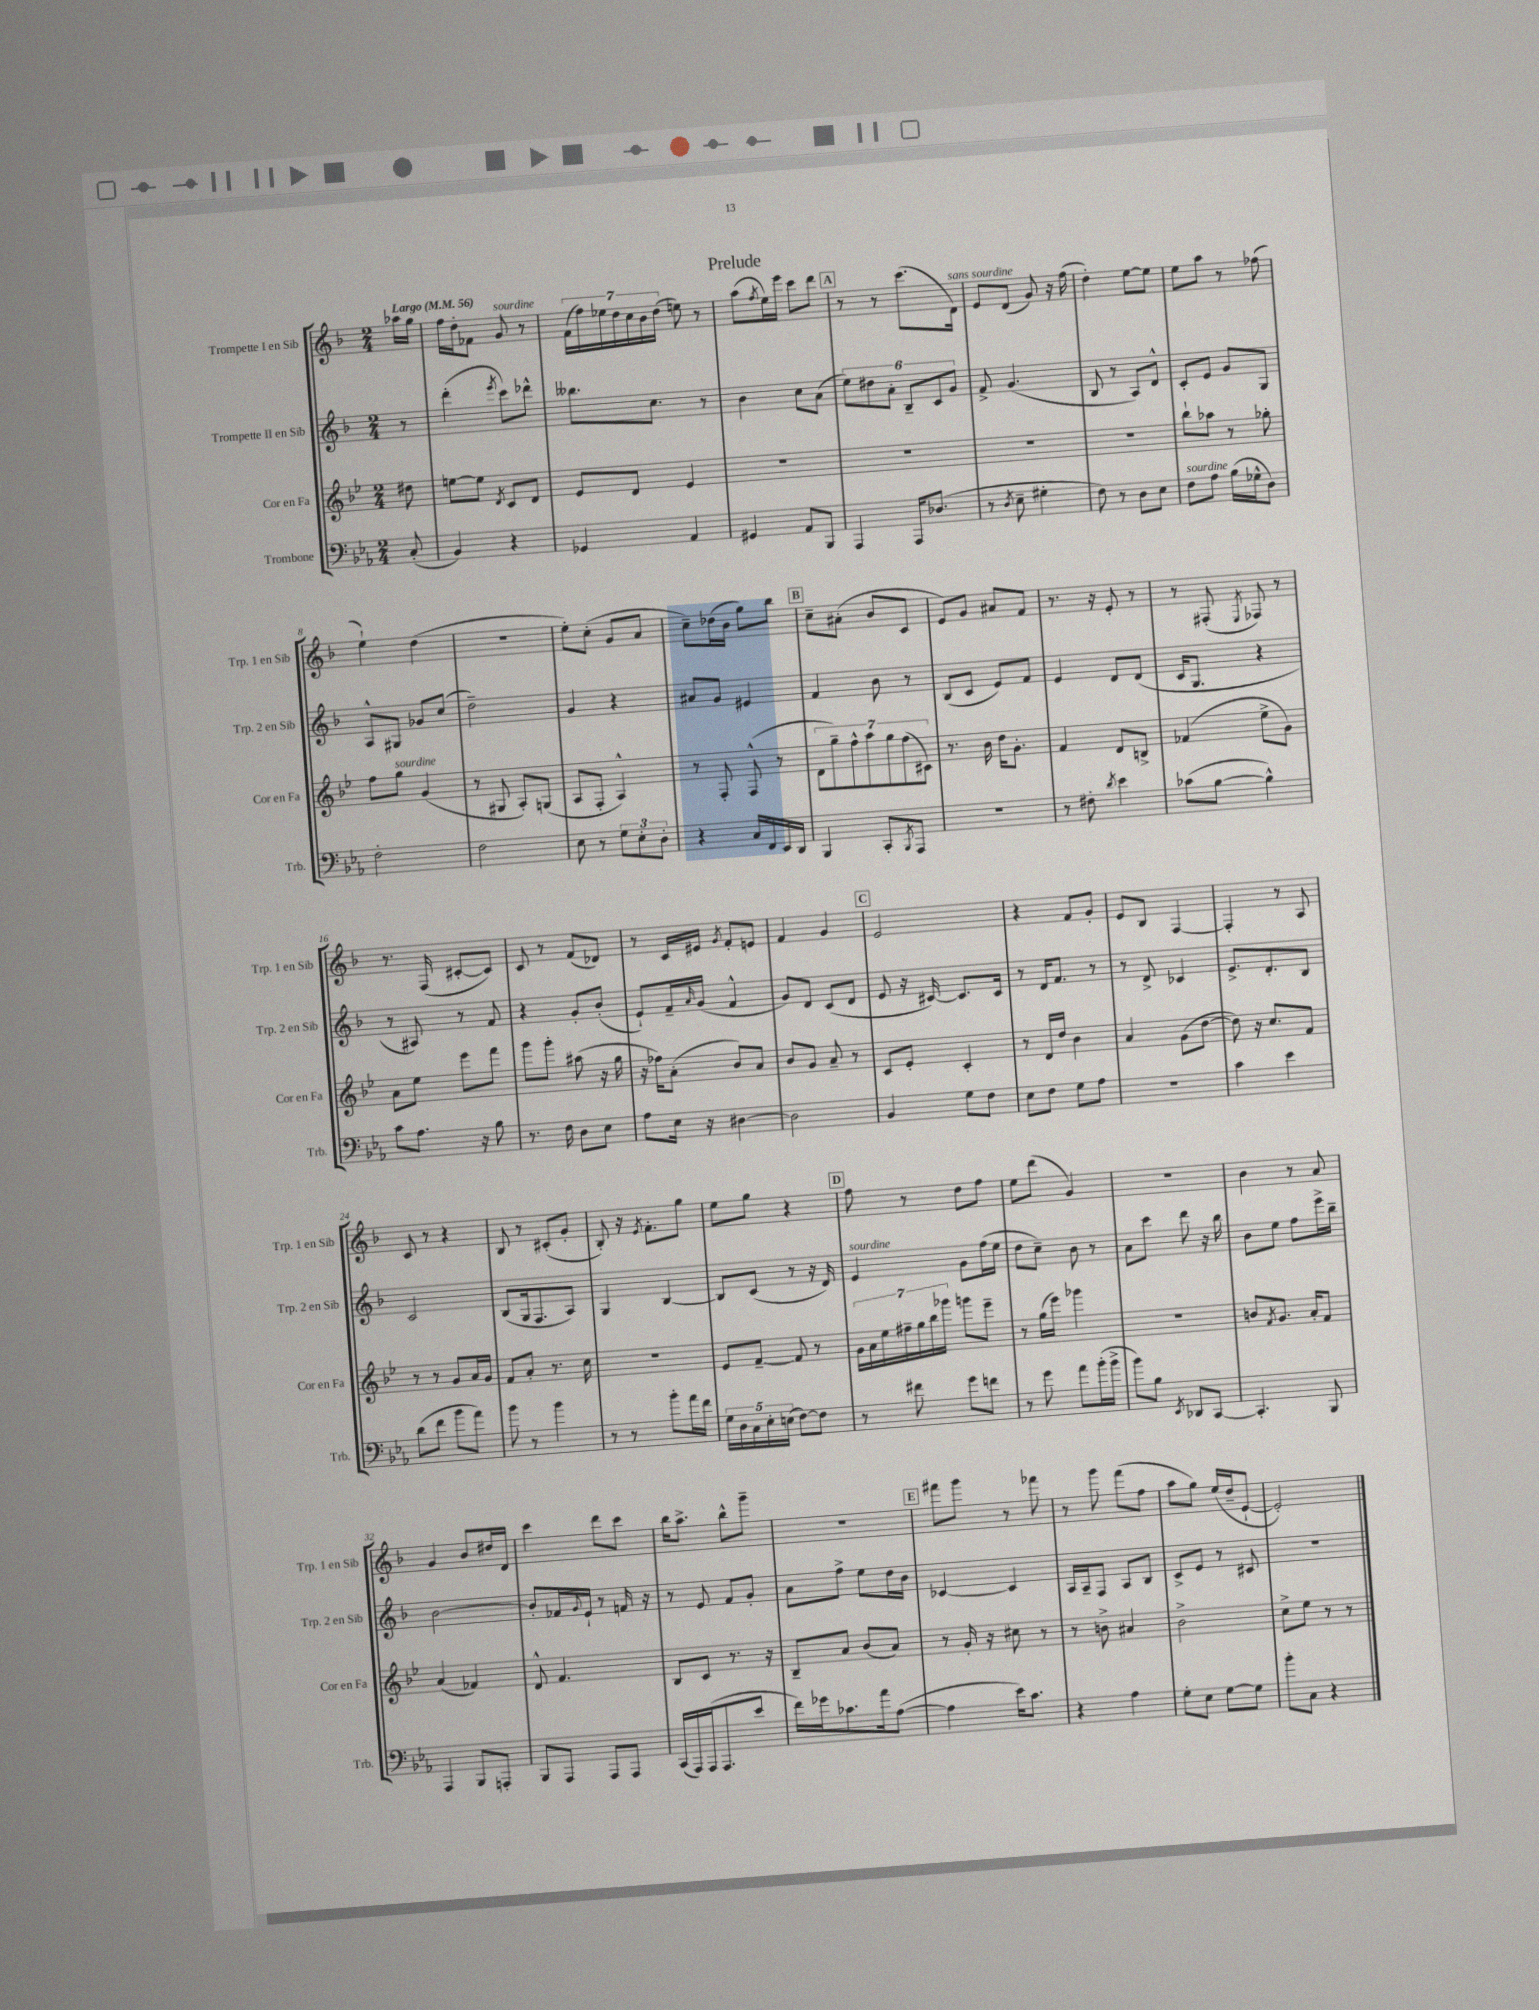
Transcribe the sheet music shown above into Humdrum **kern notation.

**kern	**kern	**kern	**kern
*part4	*part3	*part2	*part1
*staff4	*staff3	*staff2	*staff1
*I"Trombone	*I"Cor en Fa	*I"Trompette II en Sib	*I"Trompette I en Sib
*I'Trb.	*I'Cor en Fa	*I'Trp. 2 en Sib	*I'Trp. 1 en Sib
*clefF4	*clefG2	*clefG2	*clefG2
*k[b-e-a-]	*k[b-e-]	*k[b-]	*k[b-]
*M2/4	*M2/4	*M2/4	*M2/4
*MM56	*MM56	*MM56	*MM56
=	=	=	=
!	!	!	!LO:TX:a:B:t=Largo
(8C'/	8dd#X\	8r	16aa-X\LL
.	.	.	16gg\JJ
=1	=1	=1	=1
4BB-/)	[8een\L	(4ddd'\	16ff\LL
.	.	.	16dd'\J
.	8ee\J]	.	8f-X\J
.	8qd/	8qeee/	.
!	!	!	!LO:TX:a:i:t=sourdine
4r	8c/L	8ccc\L)	8g/
.	8d/J	8ddd-X^^\J	8r
=2	=2	=2	=2
4GG-X/	8e-/L	8.bb--X\L	(28f\LL
.	.	.	28ff\)
.	.	.	28ee-X\
.	.	.	28dd\
.	8d/J	.	.
.	.	.	28cc\
.	.	.	28b-\
.	.	8.cc\J	.
.	.	.	(28dd\JJ
4AA-/	4e-/	.	8een\)
.	.	8r	8r
=3	=3	=3	=3
4GG#X/	2r	4b-\	(8aa\L
.	.	.	8qff/
.	.	.	16ee\L)
.	.	.	16eee\JJ
8AA-/L	.	8cc\L	8ccc\L
8BBB-/J	.	(8a\J	8ddd\J
!!LO:REH:place=s1:t=A
=4	=4	=4	=4
4AAA-/	2r	12ee\L)	8r
.	.	12dd#X\	.
.	.	.	8r
.	.	12a'\J	.
16AAA-/KL	.	12B-~/L	(8.ccc\L
(8.D-X/J	.	.	.
.	.	12c/	.
.	.	12g/J	.
!	!	!	!LO:TX:a:i:t=sans sourdine
.	.	.	16d\Jk)
=5	=5	=5	=5
8r	2r	8f^/	8e/L
8qD/	.	.	.
8E-~\	.	(4.g/	(8d/J
4G#X'\	.	.	8g/)
.	.	.	16r
.	.	.	(16ff\
=6	=6	=6	=6
8F\)	2r	8B-/	4dd'\)
8r	.	8r	.
8D\L	.	8A/L)	[8ee\L
8E-\J	.	8d^^/J	8ee\J]
=7	=7	=7	=7
!LO:TX:a:i:t=sourdine	!	!	!
8F\L	8bb-`\L	8c'/L	8ee\L
8A-\J	8aa-X\J	8e/J	8aa\J
(16B-\LL	8r	8g/L	8r
16G-X^^\J	.	.	.
8D\J)	8gg-X'\	8G/J	(8ff-X\
!!LO:LB:g=z
=8	=8	=8	=8
2F'\	8ff\L	8A^^/L	4ee`\)
!	!LO:TX:a:i:t=sourdine	!	!
.	8gg\J	8G#X/J	.
.	(4g/	8g-X/L	(4dd\
.	.	(8cc/J	.
=9	=9	=9	=9
2F\	8r	2dd~\)	2r
.	8G#X/	.	.
.	8A'/L)	.	.
.	(8Gn/J	.	.
=10	=10	=10	=10
8E-\	8A/L	4g/	8ee'\L)
8r	8F'/J	.	(8cc'\J
12G\L	4A^^/)	4r	8g/L
12E-'\	.	.	.
.	.	.	8a/J
12D'\J	.	.	.
=11	=11	=11	=11
4r	8r	8a#X/L	8cc~\L)
.	8F'/	8g/J	(16dd-X\L
.	.	.	16b-\JJ
16C/LL	(8F^^/	4e#X/	8gg\L)
16FF/	.	.	.
16EE-/	8r	.	8bb-\J
16DD/JJ	.	.	.
!!LO:REH:place=s1:t=B
=12	=12	=12	=12
4BBB-/	14d\L	4f/	8cc~\L
.	14gg~\)	.	.
.	.	.	(8a#X'\J
.	14ff^^\	.	.
.	14aa\	.	.
8CC'/L	.	8b-\	8b-/L
.	14gg\	.	.
.	(14ff\	.	.
8qBBB-/	.	.	.
8AAA-/J	.	8r	8c/J
.	14c#X\J)	.	.
=13	=13	=13	=13
2r	8.r	(8B-/L	8e/L)
.	.	8c/J	8g/J
.	16b-\	.	.
.	16dd\KL	8e/L)	8a#X/L
.	8.g'\J	.	.
.	.	8f/J	8f/J
=14	=14	=14	=14
8r	4f/	4e/	8.r
8F#X'\	.	.	.
.	.	.	16r
8qd/	.	.	.
4e-\	8d/L	8d/L	8e'/
.	8Bn^/J	(8d/J	8r
=15	=15	=15	=15
(8c-X\L	(4f-X/	16c/KL	8r
.	.	8.G/J	.
[8B-\J	.	.	(8F#X'/
.	.	.	8qE/
4B-^^\])	8ee-^\L	4r	8F-X/)
.	8g\J)	.	8r
!!LO:LB:g=z
=16	=16	=16	=16
8c\L	8a\L	8r	8.r
8.A-\J	8ee-\J	8A#X/)	.
.	.	.	(16F/
.	8eee-\L	8r	[8c#X'/L
16r	.	.	.
8B-\	8fff\J	8f/	8c#/J])
=17	=17	=17	=17
8.r	8ggg\L	4r	8c/
.	8ggg'\J	.	8r
16F\	.	.	.
8D\L	(8aa#X\	8g'/L	(8f/L
8E-\J	16r	(8b-'/J	8d-X/J)
.	16gg\	.	.
=18	=18	=18	=18
8A-\L	16r	8e`/L)	8r
.	16ff-X\KL)	.	.
16E-\Jk	(8a'\J	16f~/L	16c/LL
.	.	16qqa/	.
16r	.	(16g/JJ	16e#X/JJ
.	.	.	8qg/
[4D#X\	8b-/L)	4f^^/	8f'/L
.	8a/J	.	8en/J
=19	=19	=19	=19
2D#\]	8b-/L	8g/L)	4f/
.	8g/J	8d/J	.
.	8a~/	(8c/L	4g/
.	8r	8d/J	.
!!LO:REH:place=s1:t=C
=20	=20	=20	=20
4BB-/	8c/L	8e/	2e/
.	8e-'/J	16r	.
.	.	[16c#X/)	.
8G\L	4c'/	8.c#/L]	.
8F\J	.	.	.
.	.	16c#/Jk	.
=21	=21	=21	=21
8E-\L	8r	8r	4r
8F\J	16d/LL	16d/KL	.
.	16dd/JJ	8.f/J	.
8G\L	4b-\	.	8f/L
8A-\J	.	8r	8g'/J
=22	=22	=22	=22
2r	4a/	8r	8e/L
.	.	8d^/	8B-/J
.	(8g\L	4c-X/	[4F/
.	[8dd\J	.	.
=23	=23	=23	=23
4c\	8dd\])	8.e^/L	4F'/]
.	16r	.	.
.	8.cc/L	8.d'/	.
4e-\	.	.	8r
.	8f/J	8B-/J	8A/
!!LO:LB:g=z
=24	=24	=24	=24
(8d\L	8r	2c/	8c/
8f\J	8r	.	8r
8b-\L	8g/L	.	4r
8a-\J)	16a/L	.	.
.	16g/JJ	.	.
=25	=25	=25	=25
8b-\	8f/L	(8B-/L	8B-/
8r	8a'/J	16G/k	8r
.	.	8.F/	.
4b-\	8.r	.	(8c#X'/L
.	.	8A/J)	8g'/J
.	16cc\	.	.
=26	=26	=26	=26
8r	2r	4G/	8B-'/)
8r	.	.	16r
.	.	.	8qe/
.	.	.	8.f'\L
8b-'\L	.	[4B-/	.
16a-\L	.	.	8gg\J
16f\JJ	.	.	.
=27	=27	=27	=27
20G\LL	8e-/L	8B-/L]	8ee\L
20D\	.	.	.
20C\	.	.	.
.	[8f~/J	(8c/J	8gg\J
20E-'\	.	.	.
(20En\JJ	.	.	.
[8F\L)	8f/]	8r	4r
8F\J]	8r	16r	.
.	.	16d/)	.
!!LO:REH:place=s1:t=D
=28	=28	=28	=28
!	!	!LO:TX:a:i:t=sourdine	!
8r	28g\LL	4e/	8ff\
.	28a\	.	.
.	28ee-\	.	.
.	28ff#X~\	.	.
8f#X\	.	.	8r
.	28gg\	.	.
.	28bb-\	.	.
.	28ggg-X\JJ	.	.
8g\L	8gggn\L	8g\L	8dd\L
8fn\J	8eee-~\J	(16ff\L	8ff\J
.	.	16ee\JJ	.
=29	=29	=29	=29
8r	8r	8dd\L	8ee\L
8g\	(16gg\LL	8cc~\J)	(8ddd\J
.	16eee-\JJ)	.	.
8a-\L	4ggg-X\	8b-\	4g/)
(16b-'\L	.	8r	.
16b-^\JJ	.	.	.
=30	=30	=30	=30
8b-\L)	2r	8a\L	2r
8B-\J	.	8ccc\J	.
8qEE-/	.	.	.
8DD-X/L	.	8ddd\	.
[8CC/J	.	16r	.
.	.	16bb-\	.
=31	=31	=31	=31
4.CC'/]	8bn/L	8b-\L	4b-\
.	8qf/	.	.
.	8.g/J	8ee\J	.
.	.	8ff\L	8r
.	16a'/KL	.	.
8BBB-/	8f/J	16eee^\L	8a/
.	.	16bb-~\JJ	.
!!LO:LB:g=z
=32	=32	=32	=32
4AAA-/	(4a/	[2b-\	4g/
8BBB-/L	4f-X/)	.	8b-/L
8AAAn'/J	.	.	16dd#X/L
.	.	.	16d/JJ
=33	=33	=33	=33
8BBB-/L	8d^^/	8b-'/L]	4ccc\
8AAA-/J	4.f/	16f-X/L	.
.	.	8qqg/	.
.	.	16e`/JJ	.
8AAA-/L	.	8r	8ddd\L
8AAA-/J	.	16fn/	8ccc\J
.	.	16r	.
=34	=34	=34	=34
(16CC/LL	8B-/L	8r	16bb-\KL
16AAA-/)	.	.	8.aa^\J
(16AAA-/J	8c/J	8e/	.
8.AAA-/	.	.	.
.	8.r	8f/L	8bb-^^\L
8e-/J	.	8g'/J	8ggg~\J
.	16r	.	.
=35	=35	=35	=35
16f\LL)	8B-~/L	8a\L	2r
16g-X\J	.	.	.
8.c-X\	8a/J	8ff^\J	.
.	(8b-/L	8ee\L	.
16a-\k	.	.	.
([8A-\J	8a/J)	16dd\L	.
.	.	16b-\JJ	.
!!LO:REH:place=s1:t=E
=36	=36	=36	=36
4A-\]	8r	[4c-X/	8fff#X\L
.	16g'/	.	8ggg\J
.	16r	.	.
16e-\KL)	8cc#X\	4c-/]	8r
8.c\J	.	.	.
.	8r	.	8fff-X\
=37	=37	=37	=37
4r	8r	16A/LL	8r
.	.	16A~/J	.
.	8bn^\	8F/J	8ggg\
4A-\	4a#X/	8A/L	(8fff\L
.	.	8B-/J	8ff\J
=38	=38	=38	=38
8G'\L	2b-^\	8c^/L	8aa\L
8E-\J	.	8e/J	8gg\J)
[8G\L	.	8r	(16ee/LL
.	.	.	16dd~/J
8G\J]	.	8c#X/	[8e`/J
=39	=39	=39	=39
8b-'\L	8cc^\L	2r	2e'/])
8C\J	8ee-\J	.	.
4r	8r	.	.
.	8r	.	.
==	==	==	==
*-	*-	*-	*-
